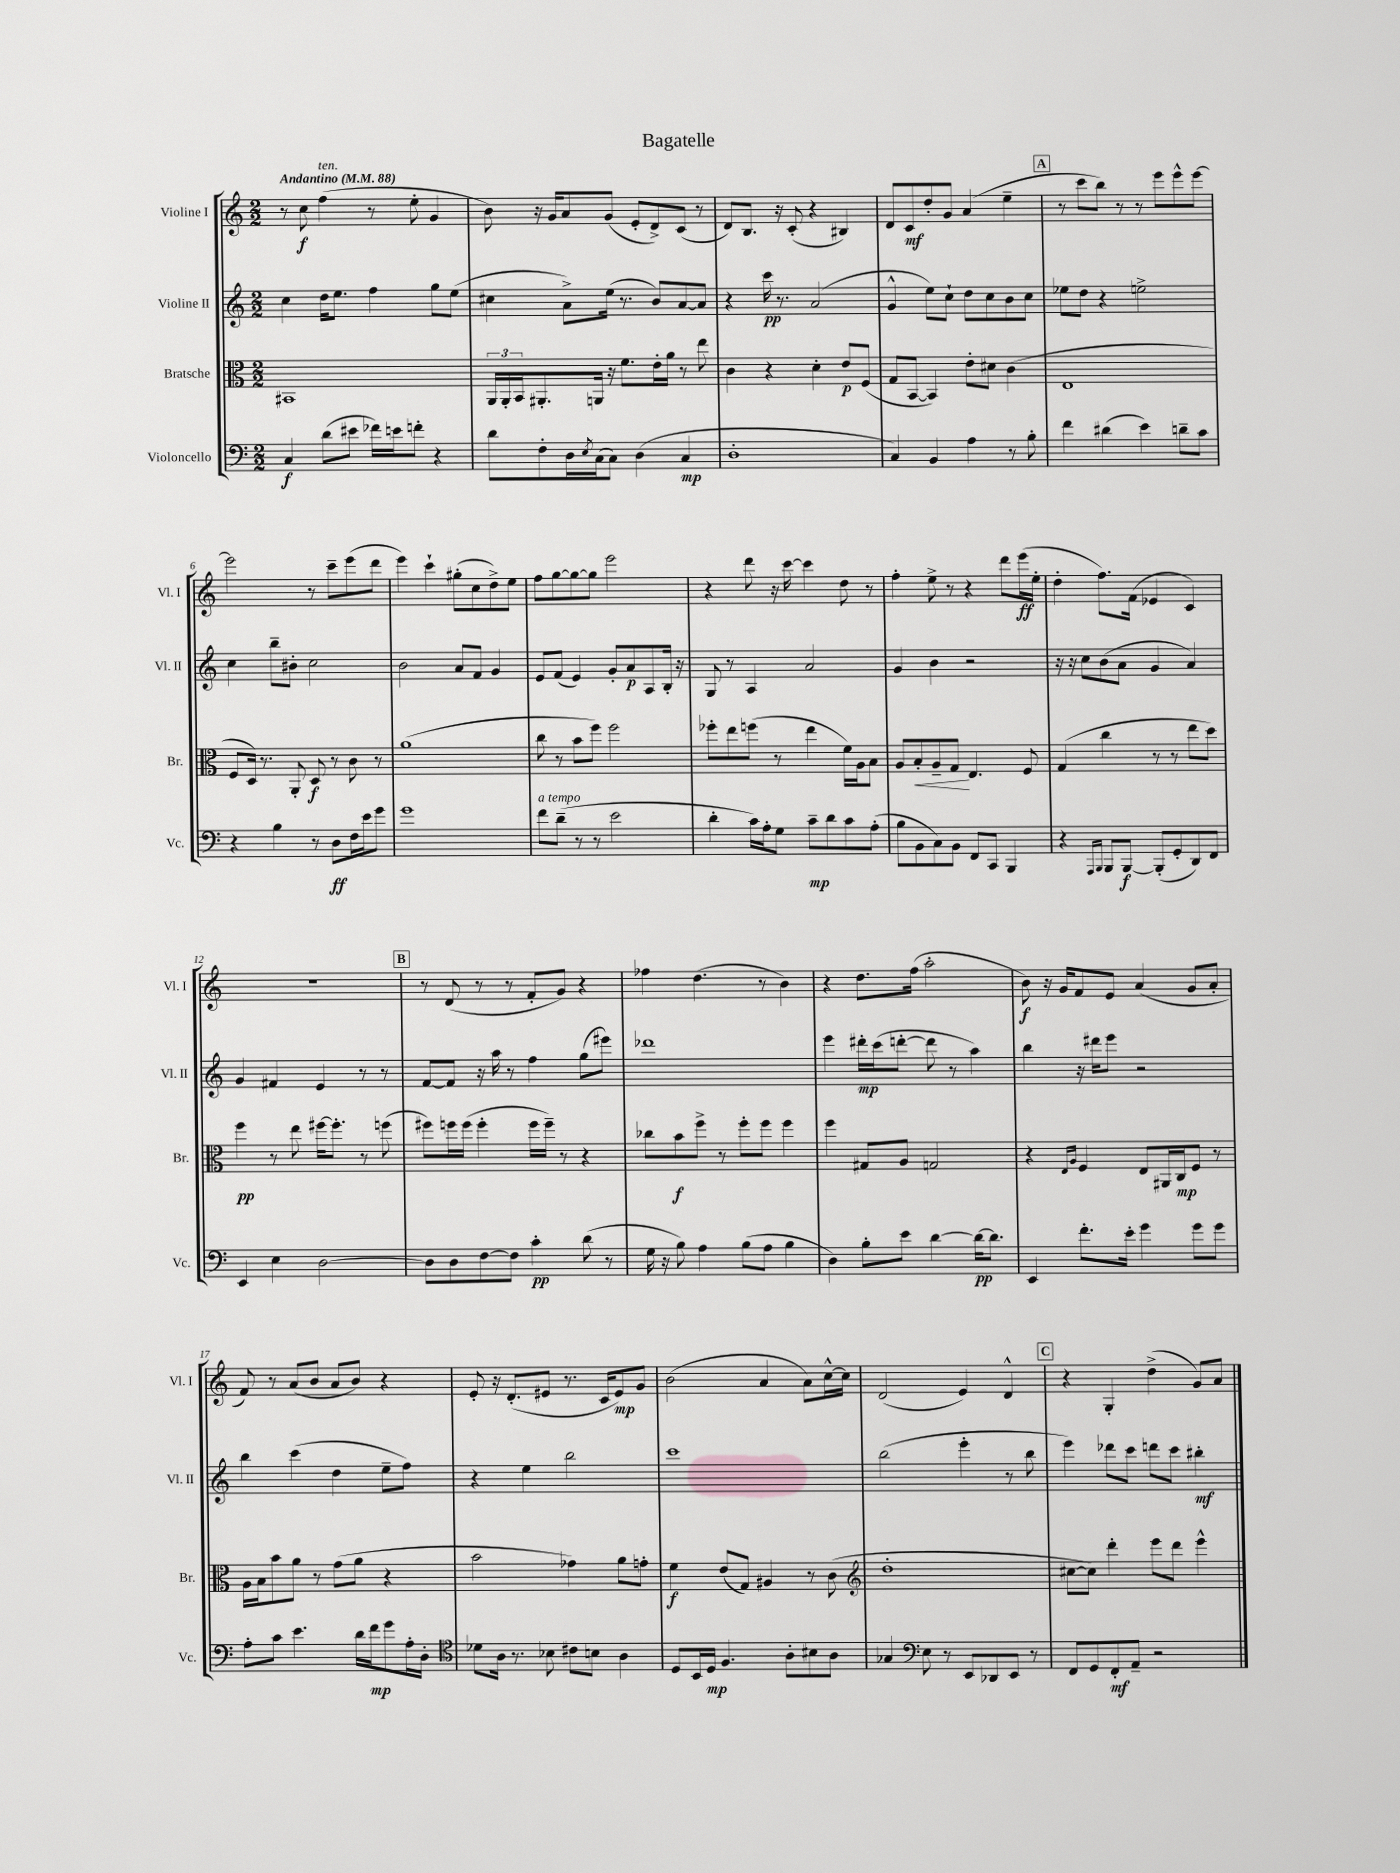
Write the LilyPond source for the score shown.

\header { title = "Bagatelle" }
<<
\new StaffGroup <<
\new Staff = "s0" \with { instrumentName = "Violine I" shortInstrumentName = "Vl. I" } {
    \clef treble \key c \major \numericTimeSignature \time 2/2 \tempo "Andantino" 4 = 88
    r8 c''8\f f''4^\markup { \italic "ten." }( r8 e''8-. g'4 |
    b'8) r16 g'16 a'8 g'8( e'8-. d'8->) c'8( r8 |
    d'8) b8. r16 c'8-.( r4 bis4) |
    d'8 c'8\mf d''8-. g'8 a'4( e''4-- |
    \mark \markup { \box "A" } r8 c'''8 b''8) r8 r8 e'''8 e'''8-^ e'''8~ |
    e'''2 r8 c'''8-- e'''8( d'''8 |
    e'''4) c'''4-! gis''8-.( c''8 d''8->) e''8 |
    f''8 g''8~ g''8~ g''8 e'''2 |
    r4 d'''8 r16 c'''16~ c'''4 d''8 r8 |
    f''4-. e''8-> r8 r4 d'''8 e'''16\ff( e''16-. |
    d''4-. f''8.) f'16( ees'4 c'4) |
    R1 |
    \mark \markup { \box "B" } r8 d'8( r8 r8 f'8-. g'8) r4 |
    fes''4 d''4.( r8 b'4) |
    r4 d''8. f''16( a''2-. |
    b'8\f) r16 g'16 f'8 e'8 a'4( g'8 a'8-. |
    f'8) r8 a'8( b'8 a'8 b'8) r4 |
    e'8-. r16 d'8.-.( eis'8 r8. c'16 eis'8\mp) g'8 |
    b'2( a'4 a'8) c''16~-^ c''16 |
    d'2( e'4) d'4-^ |
    \mark \markup { \box "C" } r4 g4-. d''4->( g'8) a'8 \bar "|." |
}
\new Staff = "s1" \with { instrumentName = "Violine II" shortInstrumentName = "Vl. II" } {
    \clef treble \key c \major \numericTimeSignature \time 2/2
    c''4 d''16 e''8. f''4 g''8 e''8( |
    cis''4 a'8->) e''16( r8. b'8) a'8~ a'8 |
    r4 c'''16\pp r8. a'2( |
    g'4-^ e''8) c''8-! d''8 c''8 b'8 c''8 |
    \mark \markup { \box "A" } ees''8 d''8 r4 e''2-> |
    c''4 b''8-- bis'8-. c''2 |
    b'2 a'8 f'8 g'4 |
    e'8 f'8( e'4) g'8-. a'8\p a8 b16-. r16 |
    g8 r8 a4 a'2 |
    g'4 b'4 r2 |
    r16 r16 c''8 b'8( a'8 g'4 a'4) |
    g'4 fis'4 e'4 r8 r8 |
    \mark \markup { \box "B" } f'8~ f'8 r16 a''16 r8 f''4 g''8( eis'''8) |
    des'''1 |
    e'''4 dis'''16-.\mp c'''16( d'''8~-. d'''8 r8 a''4) |
    b''4 r16 dis'''16 e'''8 r2 |
    b''4 c'''4( d''4 e''8-- f''8) |
    r4 e''4 b''2 |
    c'''1 |
    b''2( e'''4-. r8 b''8 |
    \mark \markup { \box "C" } e'''4) des'''8 c'''8 d'''8 c'''8 bis''4-.\mf \bar "|." |
}
\new Staff = "s2" \with { instrumentName = "Bratsche" shortInstrumentName = "Br." } {
    \clef alto \key c \major \numericTimeSignature \time 2/2
    bis,1 |
    \tuplet 3/2 { a,16 a,16-. b,16 } ais,8.-. a,16 r16 f'8. e'16-. a'16 r8 e''8 |
    c'4 r4 d'4-. e'8\p f8( |
    g8 b,8~ b,4) e'8-. dis'8 c'4( |
    \mark \markup { \box "A" } e1 |
    f8 d16) r8. a,8-. d8\f r8 c'8 r8 |
    a'1( |
    c''8 r8 b'8 f''8) f''2 |
    fes''8-. e''8 f''8( r8 e''4 f'16) a16 b8 |
    a8 b8-.\< a8-- g8\! e4. f8 |
    g4( c''4 r8 r8 e''8 d''8) |
    f''4\pp r8 e''8 fis''16~ fis''8.-. r8 f''8( |
    \mark \markup { \box "B" } fis''8) f''16 f''16( f''4-. f''16 f''16--) r8 r4 |
    ces''8 b'8\f f''8-> r8 f''8-. f''8 f''4 |
    f''4 gis8 a8 g2 |
    r4 \grace { e16 a16 } f4 e8 ais,16 c16\mp f8 r8 |
    a16 b16 b'8 a'8 r8 g'8( a'8 r4 |
    b'2 ges'4) a'8 g'8-. |
    f'4\f e'8( g8) ais4 r8 c'8( |
    \clef treble d''1-. |
    \mark \markup { \box "C" } cis''8~ cis''8) d'''4-. e'''8 d'''8 e'''4-^ \bar "|." |
}
\new Staff = "s3" \with { instrumentName = "Violoncello" shortInstrumentName = "Vc." } {
    \clef bass \key c \major \numericTimeSignature \time 2/2
    c4\f d'8( eis'8 fes'16) e'16 f'8-. r4 |
    d'8 f8-. d16 \acciaccatura { e8 } c16( c8) d4( c4\mp |
    d1-. |
    c4) b,4 a4 r8 b8-. |
    \mark \markup { \box "A" } f'4 dis'4( e'4) d'8-- c'8 |
    r4 b4 r8 d8\ff f16 e'16 g'8 |
    g'1 |
    f'8^\markup { \italic "a tempo" } d'8--( r8 r8 e'2 |
    d'4-. c'16) a16-. g8 c'8--\mp d'8 c'8 a8-.( |
    b8 b,8 c8) b,8 f,8 c,8 b,,4 |
    r4 \grace { a,,16 b,,16 } b,,8 b,,8~\f b,,8-.( g,8-. d,8) f,8 |
    e,4 e4 d2~ |
    \mark \markup { \box "B" } d8 d8 f8~ f8 c'4-.\pp d'8( r8 |
    g16 r16 b8) a4 b8( a8 b4 |
    d4) b8-. e'8 d'4~ d'16~\pp d'8. |
    e,4 f'8.-. e'16-. g'4 g'8 g'8 |
    a8-. c'8 e'4. d'16 f'16\mp g'8 a16-. d16-. |
    \clef tenor des'8 a16 r8. bes8 cis'8 b8 a4 |
    d8 b,16 d16\mp f4. a8-. bis8 a8 |
    ges4 \clef bass e8 r8 e,8 des,8 e,8 r8 |
    \mark \markup { \box "C" } f,8 g,8 f,8-.\mf a,8-- r2 \bar "|." |
}
>>
>>
